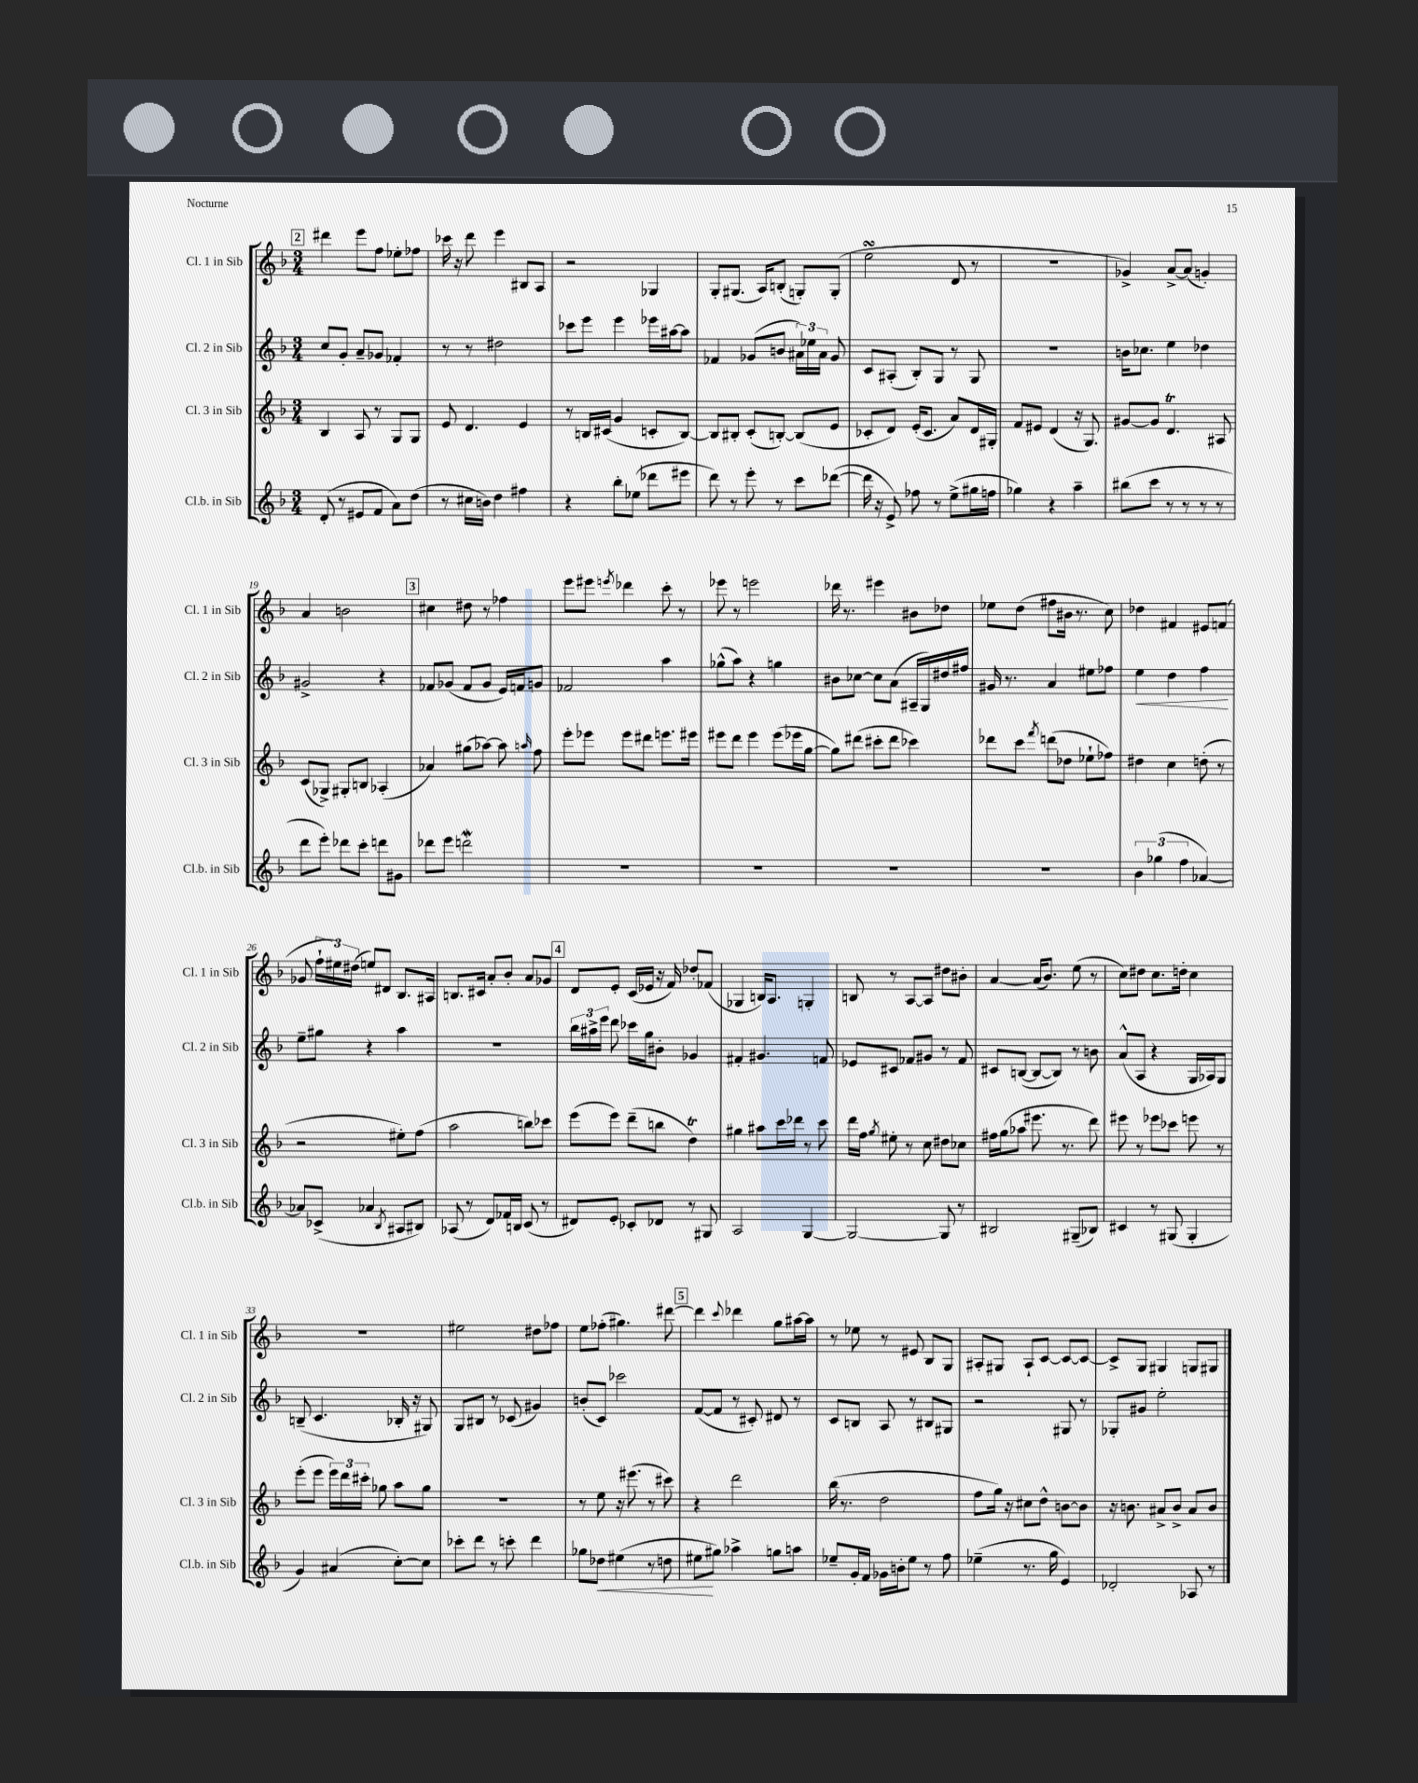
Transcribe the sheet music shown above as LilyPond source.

<<
\new StaffGroup <<
\new Staff = "s0" \with { instrumentName = "Cl. 1 in Sib" shortInstrumentName = "Cl. 1 in Sib" } {
    \clef treble \key f \major \numericTimeSignature \time 3/4
    \autoBeamOff \mark \markup { \box "2" } dis'''4 e'''8[ f''8] ees''8[-. fes''8] |
    ces'''16 r16 d'''8 e'''4 bis8[ a8] |
    r2 ges4 |
    g8[-. gis8.]( a16[) b8]-.( g8[-.) g8]-.( |
    e''2\turn d'8 r8 |
    R2. |
    ges'4->) a'8[~-> a'8]( g'4-.) |
    a'4 b'2 |
    \mark \markup { \box "3" } cis''4 dis''8 r8 fes''4 |
    e'''8[ eis'''8] \acciaccatura { e'''8 } des'''4 c'''8-. r8 |
    ees'''8 r8 e'''2 |
    des'''16 r8. eis'''4 bis'8[ des''8] |
    ees''8[ d''8]( fis''8[ bis'16] r8. c''8) |
    des''4 fis'4 eis'8[ f'8]( |
    ges'8 \tuplet 3/2 { f''16[-! eis''16) dis''16]( } e''8[) dis'8] bes8.[ ais16] |
    b8.[ cis'16] a'8[-. bes'8]-. a'8[ ges'8] |
    \mark \markup { \box "4" } d'8[ e'8]-. c'16[( ees'16] r16 f'16) des''8[-. fes'8]( |
    ges4 b16[) a8.] g4-. |
    b8 r8 a8[~ a8] dis''8[ bis'8]-. |
    a'4~ a'16[( bes'8.]) e''8( r8 |
    c''8[) dis''8] c''8.[ d''16]-. c''4 |
    R2. |
    eis''2 dis''8[ fes''8] |
    e''8[ fes''8]-.( gis''4.) dis'''8~ |
    \mark \markup { \box "5" } dis'''4 \appoggiatura { c'''8 } des'''4 g''8[ ais''16~ ais''16] |
    r8 ees''8 r8 eis'8 bes8[ g8] |
    ais8[-. gis8] ais8[-! c'8]~ c'8[~ c'8]~ |
    c'8[-> g8] gis4 g8[ gis8] \bar "|." |
}
\new Staff = "s1" \with { instrumentName = "Cl. 2 in Sib" shortInstrumentName = "Cl. 2 in Sib" } {
    \clef treble \key f \major \numericTimeSignature \time 3/4
    \autoBeamOff \mark \markup { \box "2" } c''8[ g'8]-. a'8[-- ges'8] fes'4-. |
    r8 r8 dis''2 |
    ces'''8[ e'''8] e'''4 ees'''16[ ais''16~ ais''8] |
    fes'4 ges'8[( b'8] \tuplet 3/2 { ais'16[) ees''16 ais'16] } ges'8 |
    c'8[ ais8]-.( bes8[-.) g8] r8 g8 |
    R2. |
    b'16[ ces''8.] e''4 des''4 |
    gis'2-> r4 |
    \mark \markup { \box "3" } fes'8[ ges'8]( fes'8[ ges'8] e'16[) f'16 g'8] |
    fes'2 a''4 |
    ges''8[-^( a''8]) r4 g''4 |
    bis'8[ ces''8]~ ces''8[ a'8]( ais16[-- g16) dis''16 fis''16] |
    gis'16 r8. a'4 eis''8[ fes''8] |
    e''4\< d''4 f''4\! |
    e''8[-- gis''8] r4 a''4 |
    R2. |
    \mark \markup { \box "4" } \tuplet 3/2 { bes''16[ ais''16-> e'''16] } d'''8 ces'''16[ g''16 bis'8]-. ges'4 |
    fis'4-. gis'4. f'8 |
    ees'8[ cis'8] fes'8[ gis'8] r8 fes'8 |
    cis'8[ b8]~( b8[~ b8]) r8 b'8 |
    a'8[-^( a8] r4 g16[ aes16) g8] |
    b8--( c'4. bes16-. r16 gis8) |
    g8[ bis8] r8 ces'8( gis'4) |
    b'8[-.( c'8]) ces'''2 |
    \mark \markup { \box "5" } f'8[~( f'8] r8 cis'8-.) dis'8 r8 |
    c'8[ b8] a8 r8 bis8[ gis8] |
    r2 gis8 r8 |
    ges8[-. gis'8] e''2-. \bar "|." |
}
\new Staff = "s2" \with { instrumentName = "Cl. 3 in Sib" shortInstrumentName = "Cl. 3 in Sib" } {
    \clef treble \key f \major \numericTimeSignature \time 3/4
    \autoBeamOff \mark \markup { \box "2" } bes4 a8 r8 g8[ g8] |
    e'8 d'4. e'4 |
    r8 b16[ cis'16]( g'4 c'8[-. b8]~) |
    b8[ bis8]-. c'8[-.( b8]~-.) b8[( e'8] |
    ces'8[-. d'8]) e'16[-.( ces'8.] a'8[) d'16 gis16]-. |
    f'8[ eis'8] d'4( r16 g8.) |
    gis'8[~ gis'8] d'4.\trill ais8 |
    c'8[( ges8]->) gis8[-. b8] aes4-.( |
    \mark \markup { \box "3" } aes'4) gis''8[( aes''8]~) aes''8 \grace { a''16 } f''8 |
    e'''8[-. ees'''8] ees'''8[ dis'''8] e'''8.[ eis'''16] |
    eis'''8[ d'''8] eis'''4 eis'''8[( ees'''16 g''16]~ |
    g''8[) dis'''8]( cis'''8[-. dis'''8] ces'''4) |
    des'''8[ c'''8] \acciaccatura { f'''8 } d'''8[( des''8] ees''8[-! fes''8]) |
    dis''4 c''4 d''8-.( r8 |
    r2 eis''8[-.) f''8]( |
    a''2 b''8[) ces'''8] |
    \mark \markup { \box "4" } e'''8[( e'''8]) d'''8[--( b''8] d''4\trill) |
    gis''4 ais''8[ c'''16 des'''16] r8 c'''8 |
    d'''16[ f''16] \acciaccatura { g''8 } eis''8-. r8 c''8 dis''8[ ces''8] |
    fis''16[ g''16( aes''8] eis'''8. r8. d'''8) |
    eis'''8 r8 ees'''8[ ces'''8] e'''8 r8 |
    e'''8[-.( e'''8] \tuplet 3/2 { e'''16[) d'''16 cis'''16]-. } ges''8 a''8[ ges''8] |
    R2. |
    r8 e''8 r16 eis'''8.( r8 cis'''8) |
    \mark \markup { \box "5" } r4 d'''2 |
    bes''16( r8. d''2 |
    f''8[ g''16]) r16 cis''8[ d''8]-^ b'8[~ b'8] |
    r16 b'8. ais'8[-> b'8]-> ais'8[ b'8] \bar "|." |
}
\new Staff = "s3" \with { instrumentName = "Cl.b. in Sib" shortInstrumentName = "Cl.b. in Sib" } {
    \clef treble \key f \major \numericTimeSignature \time 3/4
    \autoBeamOff \mark \markup { \box "2" } d'8-.( r8 eis'8[ f'8] a'8[) d''8]( |
    r8 cis''16[ b'16]) d''4 fis''4 |
    r4 bes''8[-. ees''8]( des'''8[ eis'''8] |
    d'''8) r8 e'''8-. r8 c'''8[ des'''8]~( |
    des'''16 r16 e'8->) fes''8 r8 e''8[->( gis''16 f''16] |
    ges''4) r4 a''4-- |
    bis''8[( c'''8] r8 r8 r8 r8 |
    d'''8[ e'''8]-.) des'''8[ c'''8]-. d'''8[ gis'8] |
    \mark \markup { \box "3" } des'''8[ e'''8] d'''2\mordent |
    R2. |
    R2. |
    R2. |
    R2. |
    \tuplet 3/2 { bes'4 ges''4( f''4 } aes'4~) |
    aes'8[ ces'8]->( aes'4 \acciaccatura { bes8 } ais8[ bis8]) |
    aes8( r8 d'8[) fes'16 b16] c'8( r8 |
    \mark \markup { \box "4" } dis'8[) e'8]-. ces'8[-. des'8] r8 gis8 |
    a2 g4~ |
    g2~ g8 r8 |
    bis2 gis8[--( bes8]) |
    cis'4 r8 gis8( gis4-. |
    g'4) ais'4( c''8[~-.) c''8] |
    ces'''8[-. d'''8] r8 c'''8-. d'''4 |
    ges''8[ des''8]\< eis''4( r8 d''8 |
    \mark \markup { \box "5" } eis''8[\! gis''8]) aes''4-> g''8[ a''8] |
    ees''8[-- g'16-. f'16] ges'16[ b'16-. ees''8] r8 f''8 |
    ees''4--( r8. g''16 e'4) |
    des'2-. aes8 r8 \bar "|." |
}
>>
>>
\layout { \context { \Score currentBarNumber = #12 } }
